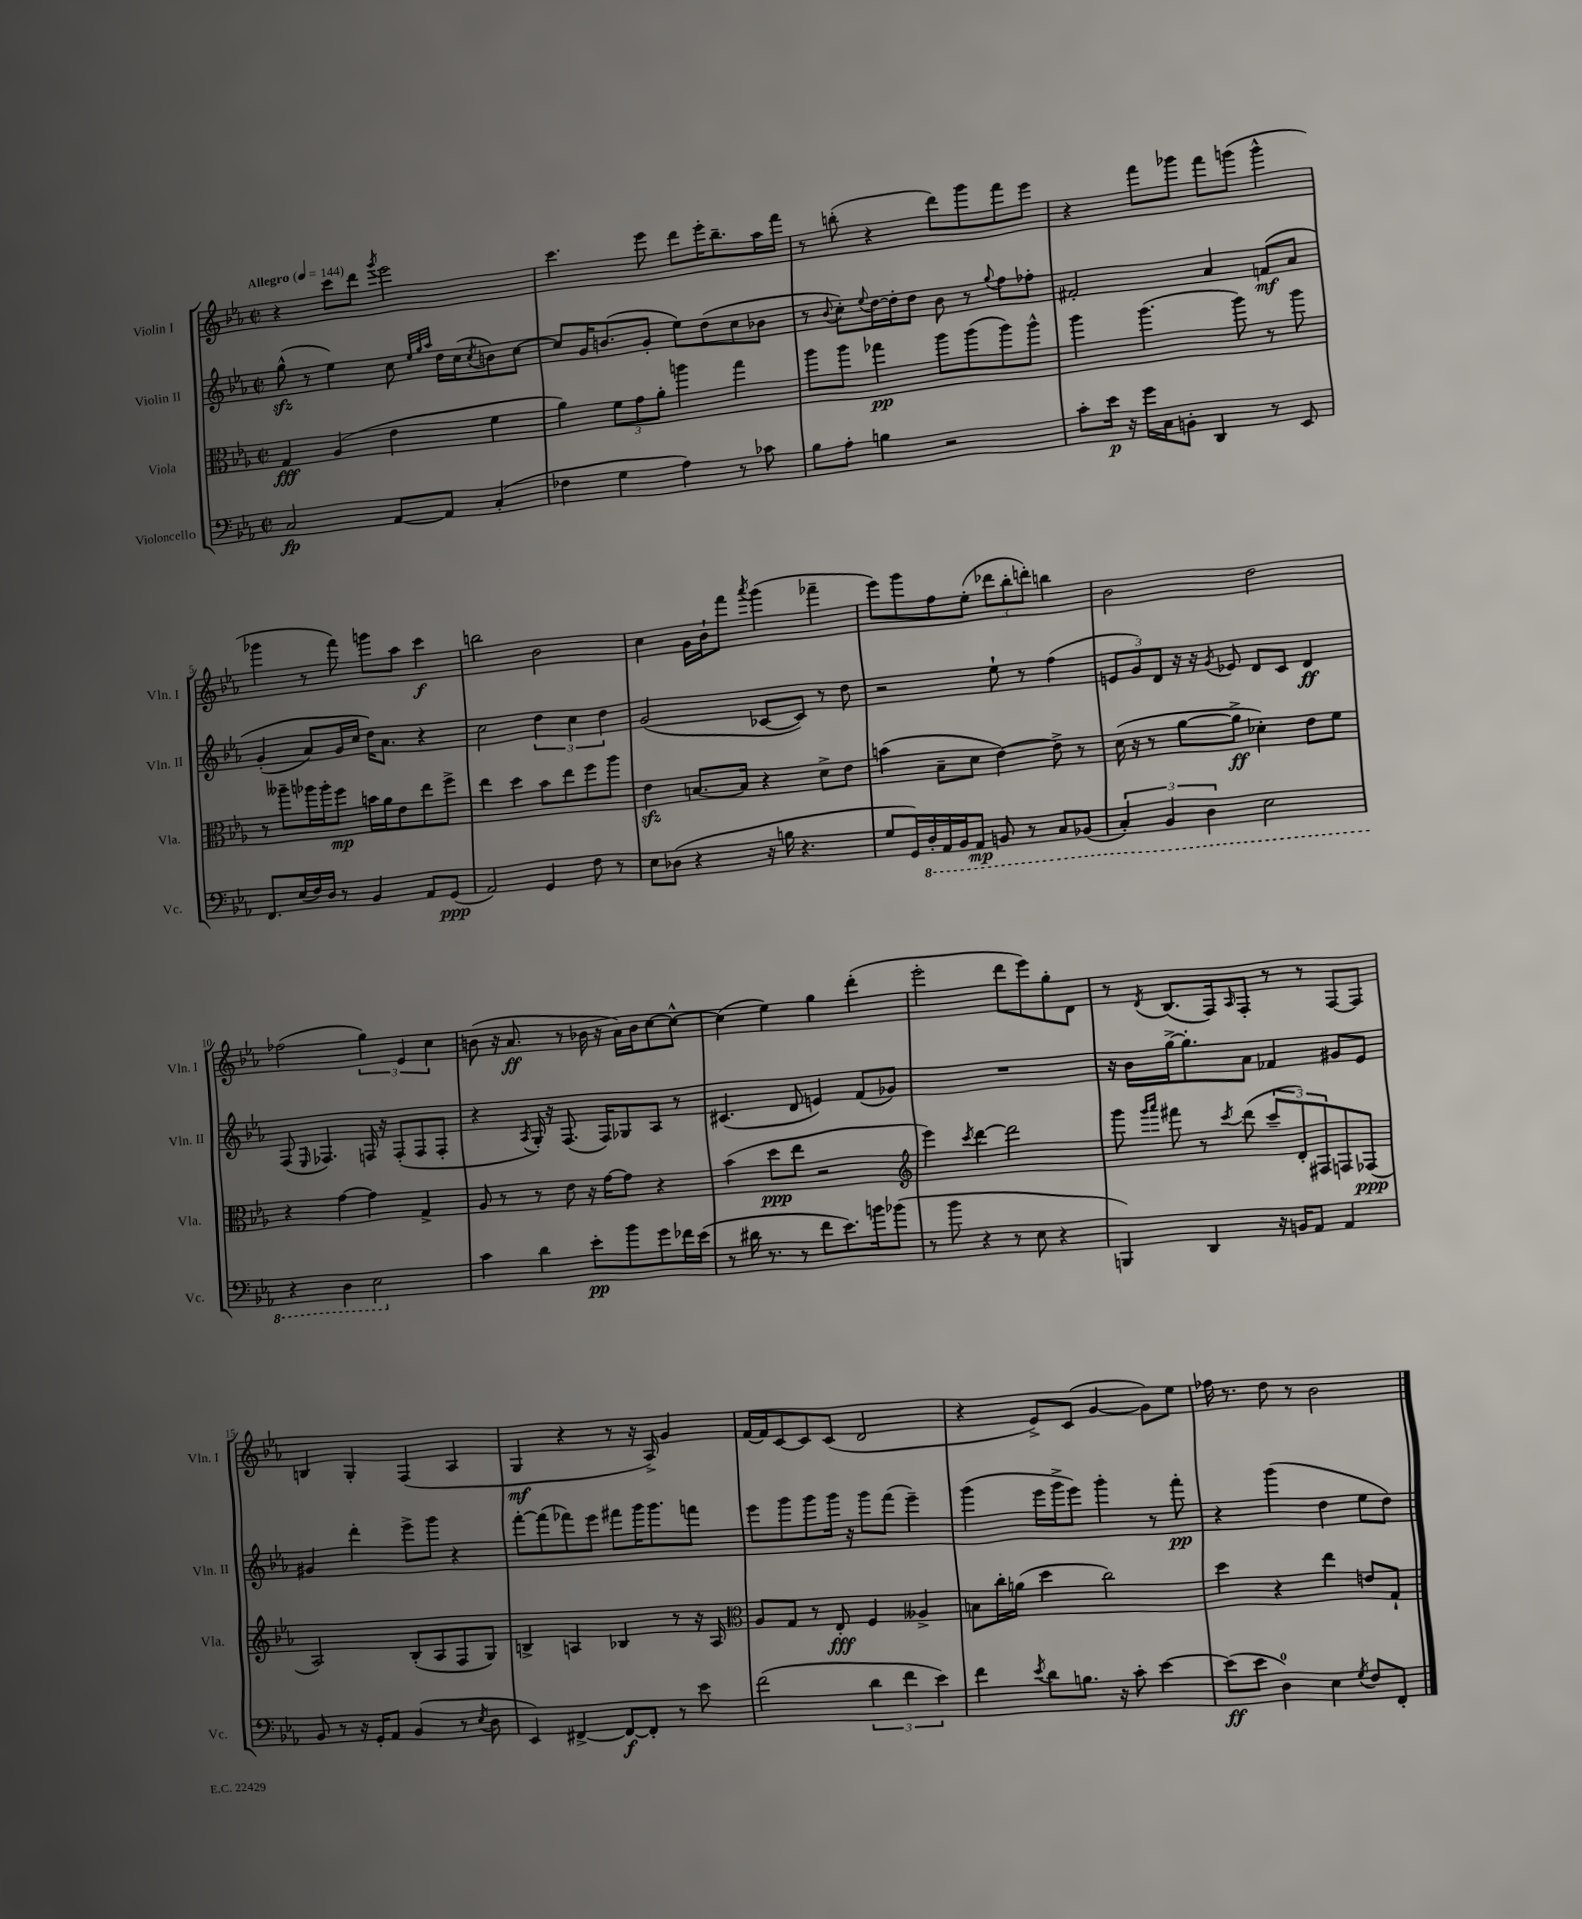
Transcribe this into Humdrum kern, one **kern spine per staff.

**kern	**kern	**kern	**kern
*staff4	*staff3	*staff2	*staff1
*clefF4	*clefC3	*clefG2	*clefG2
*k[b-e-a-]	*k[b-e-a-]	*k[b-e-a-]	*k[b-e-a-]
*M2/2	*M2/2	*M2/2	*M2/2
*met(c|)	*met(c|)	*met(c|)	*met(c|)
*MM144	*MM144	*MM144	*MM144
2C/	4G/	(8gg^^\	4r
.	.	8r	.
.	(4A-/	4ee-\)	8ccc\L
.	.	.	8ddd\J
.	.	.	8qggg/
[8AA-/L	4e-\	8cc\	2eee-\
.	.	32qqee-/LLL	.
.	.	32qqgg/	.
.	.	32qqaa-/JJJ	.
8AA-/]J	.	16dd\LL	.
.	.	(16cc\J	.
.	.	8qcc/	.
(4C'/	4f\	8b\)	.
.	.	[8cc\J	.
=	=	=	=
4F-\	4a-\)	8cc/]L	4.ccc\
.	.	16g/K	.
.	.	(8.b/	.
4G\	12f\L	.	.
.	12g\	.	.
.	.	8g'/J	8eee-\
.	12a-'\J	.	.
4A-\)	4aa\	8ee-\L)	8ddd\L
.	.	(8dd\	16eee-'\K
.	.	.	8.bb-~\
8r	4gg\	8cc\	.
8c-\	.	8b-\J	16aa-\L
.	.	.	16fff\JJ
=	=	=	=
8B-\L	8aa-\L	8r	8r
.	.	8qqb-/	.
8A-'\J	8aa-\J	8cc'\L)	(8bb'\
.	.	8qqee-/	.
4B\	4gg-\	[16dd\L	4r
.	.	16dd'\]J	.
.	.	8dd\J	.
2r	8aa-\L	8b-\	8ddd\L)
.	(8aa-\	8r	8ggg\
.	.	8qqgg/	.
.	8aa-\)	8ff\L	8fff\
.	8aa-^^\J	8ff-'\J	8eee-\J
=	=	=	=
8c'\L	4aa-\	2f#'/	4r
16e-\Jk	.	.	.
16r	.	.	.
16g\LL	(4.aa-\	.	8fff\L
16C\J	.	.	.
8BB'\J	.	.	8ggg-\J
4DD/	.	4a-/	8fff\L
.	8aa-\)	.	(8ggg\J
8r	8r	&(8f/L	4ggg^^\
8EE-/	8aa-\	8a-/J	.
=	=	=	=
8.FF/L	8r	(4g'/	4ggg-\
.	8aa--~\L	.	.
(16E-/L	.	.	.
16F/)	16aa-\L	8a-/L)	8r
16D/JJ	16aa-'\J	.	.
8r	8ff\J	16g/L	8fff\)
.	.	16cc/JJ	.
4BB-/	16b\LL	16dd\LK&)	8ggg\L
.	16a-\J	8.a-\J	.
.	8e-\	.	8aa-\J
8AA-/L	8ee-\	4r	4ccc\
(8GG/J	8ff^\J	.	.
=	=	=	=
2AA-/)	4ee-\	2cc\	2bb\
.	4dd\	.	.
4GG/	8b-\L	6dd\	2b-\
.	8ee-\	.	.
.	.	6cc\	.
8F\	8ff\	.	.
.	.	6dd\	.
8r	8aa-\J	.	.
=	=	=	=
8E-\L	4e-\	(2g/	4cc\
(8D-\J	.	.	.
4r	[8.B/L	.	16g\LL
.	.	.	16b-`\J
.	.	.	8fff\J
.	16B/]Jk	.	.
.	.	.	8qaaa-/
16r	4r	[8c-/L	(4ggg\
16B\	.	.	.
4.r	.	8c-/]J)	.
.	8d^\L	8r	4fff-~\
.	8e-\J	8dd\	.
=	=	=	=
8G/L	(4b\	2r	8eee-\L)
16GG/L)	.	.	8ggg\
16DD'/	.	.	.
16AAA-/	8B-~\L	.	8ff\
16BBB-/J	.	.	.
8AAA-/J	8d\J	.	(8ee-'\J
8BBB/	[4e-\)	8ee-`\	12ddd-\L
.	.	.	12bb-'\
8r	.	8r	.
.	.	.	12ddd'\J)
8CC/L	8e-^\]	(4ff\	4bb\
(8BBB-/J	8r	.	.
=	=	=	=
6CC'/)	(16d\	12e/L	2b-\
.	16r	.	.
.	.	12g/)	.
.	8r	.	.
6BBB-/	.	12d/J	.
.	[8a-\L	16r	.
.	.	16r	.
6DD\	.	.	.
.	.	8qg/	.
.	8a-^\]J	8e-/	.
2EE-\	4d-'\)	8d/L	2dd\
.	.	8c/J	.
.	8e-\L	4d/	.
.	8f\J	.	.
=	=	=	=
4r	4r	(8F/	(2ff-\
.	.	16qqE-/	.
.	.	4.F-/)	.
4DD\	[4g\	.	.
2EE-\	4g\]	16F/	6gg\)
.	.	16r	.
.	.	(8F'/L	.
.	.	.	6e-/
.	4G^/	8F/	.
.	.	.	6cc\
.	.	8F'/J	.
=	=	=	=
4c\	8A-/	4r	(8b\
.	8r	.	16r
.	.	.	8.a-/
.	.	8qA-/	.
4d\	8r	16G'/)	.
.	.	16r	.
.	8e-\	(8.F/	8r
8e-'\L	16r	.	16b-\
.	[16g\LK	16F/LK)	16r
8b-\	8g\]J	8G-/	16a-\LL)
.	.	.	16b-\J
8g\	4r	8A-/J	[8cc\
16f-\L	.	8r	8cc^^\_J
(16e-\JJ	.	.	.
=	=	=	=
8r	(4b-\	(4.c#/	(4cc\]
16d#\	.	.	.
8.r	.	.	.
.	8dd\L	.	4ee-\)
8r	8ee-\J	8d/	.
8f\L	2r	4e/)	4gg\
8.e-\)	.	.	.
.	.	(8f/L	(4ddd'\
16b\k	.	.	.
(8b-\J	.	8g-/J)	.
=	=	=	=
*	*clefG2	*	*
8r	4eee-\)	1r	2eee-'\
8b-\	.	.	.
.	8qccc/	.	.
4r	[4ddd\	.	.
8r	2ddd\]	.	8ddd\L
8E-\	.	.	8eee-\)
4r	.	.	8gg'\
.	.	.	8d\J
=	=	=	=
4BBB/)	8ggg\	16r	8r
.	.	16b-\LL	.
.	16qqggg/LL	.	.
.	16qqaaa-/JJ	.	8qd/
.	8fff#\	[16gg^\J	(8.B-/L
.	.	8.gg'\]	.
4DD/	8r	.	.
.	.	.	16F/k)
.	8qccc/	.	16qqA-/
.	(8ddd\	8a-\J	8F'/J
16r	12ccc~/L	4f-/	8r
16BB/LK	.	.	.
.	12d'/)	.	.
8AA-/J	.	.	8r
.	12F#/	.	.
4AA-/	8F/	8g#/L	[8F/L
.	(8F-/J	8e-/J	8F/]J
=	=	=	=
8BB-/	2A-/)	4g#/	4B/
8r	.	.	.
16r	.	4ddd'\	4G'/
16GG'/LK	.	.	.
8AA-/J	.	.	.
(4BB-/	(8B-'/L	8eee-^\L	(4F/
.	8A-/	8ggg\J	.
8r	8F/	4r	4A-/
8qE-/	.	.	.
8D\	8G/J)	.	.
=	=	=	=
4EE-/)	4B^/	[8fff'\L	4G/
.	.	(8fff\]	.
[4FF#^/	4A/	8fff-\)	4r
.	.	8eee-\J	.
8FF#/_L	4B-/	8fff#\L	8r
8FF#'/]J	.	16ggg\K	16r
.	.	8.ggg\	16A-^/)
8r	8r	.	4g/
8e-\	16r	8fff\J	.
.	16A/	.	.
=	=	=	=
*	*clefC3	*	*
(2f\	8A-/L	8eee-\L	[16f/LL
.	.	.	16f/]J
.	8G/J	8ggg\	[8c/
.	8r	8ggg\	8c/]
.	8E-'/	16ggg\Jk	(8c/J
.	.	16r	.
6d\	4F/	8ggg\L	2d/
.	.	(8fff\J	.
6f\	.	.	.
.	4A--^/	4eee-~\)	.
6e-\)	.	.	.
=	=	=	=
4f\	8B\L	(4ggg\	4r
.	16cc'\L	.	.
.	(16a\JJ	.	.
8qe-/	.	.	.
8d\L	4dd\	16eee-\LL	8e-^/L)
.	.	16ggg^\J	.
8.B\J	.	8eee-\J)	(8c/J
.	2cc\)	4ggg'\	[4g/
16r	.	.	.
8c'\	.	.	.
[4e-\	.	8r	8g\]L)
.	.	8fff'\	8ee-\J
=	=	=	=
(8e-\]L	4dd\	4r	16ff-\
.	.	.	8.r
8e-\J	.	.	.
4D\)	4r	(4ggg\	8dd\
.	.	.	8r
4E-\	4ee-\	4dd\	2b-\
8qG/	.	.	.
8F/L	8e/L	8ee-\L	.
8FF'/J	8G`/J	8dd\J)	.
==	==	==	==
*-	*-	*-	*-
